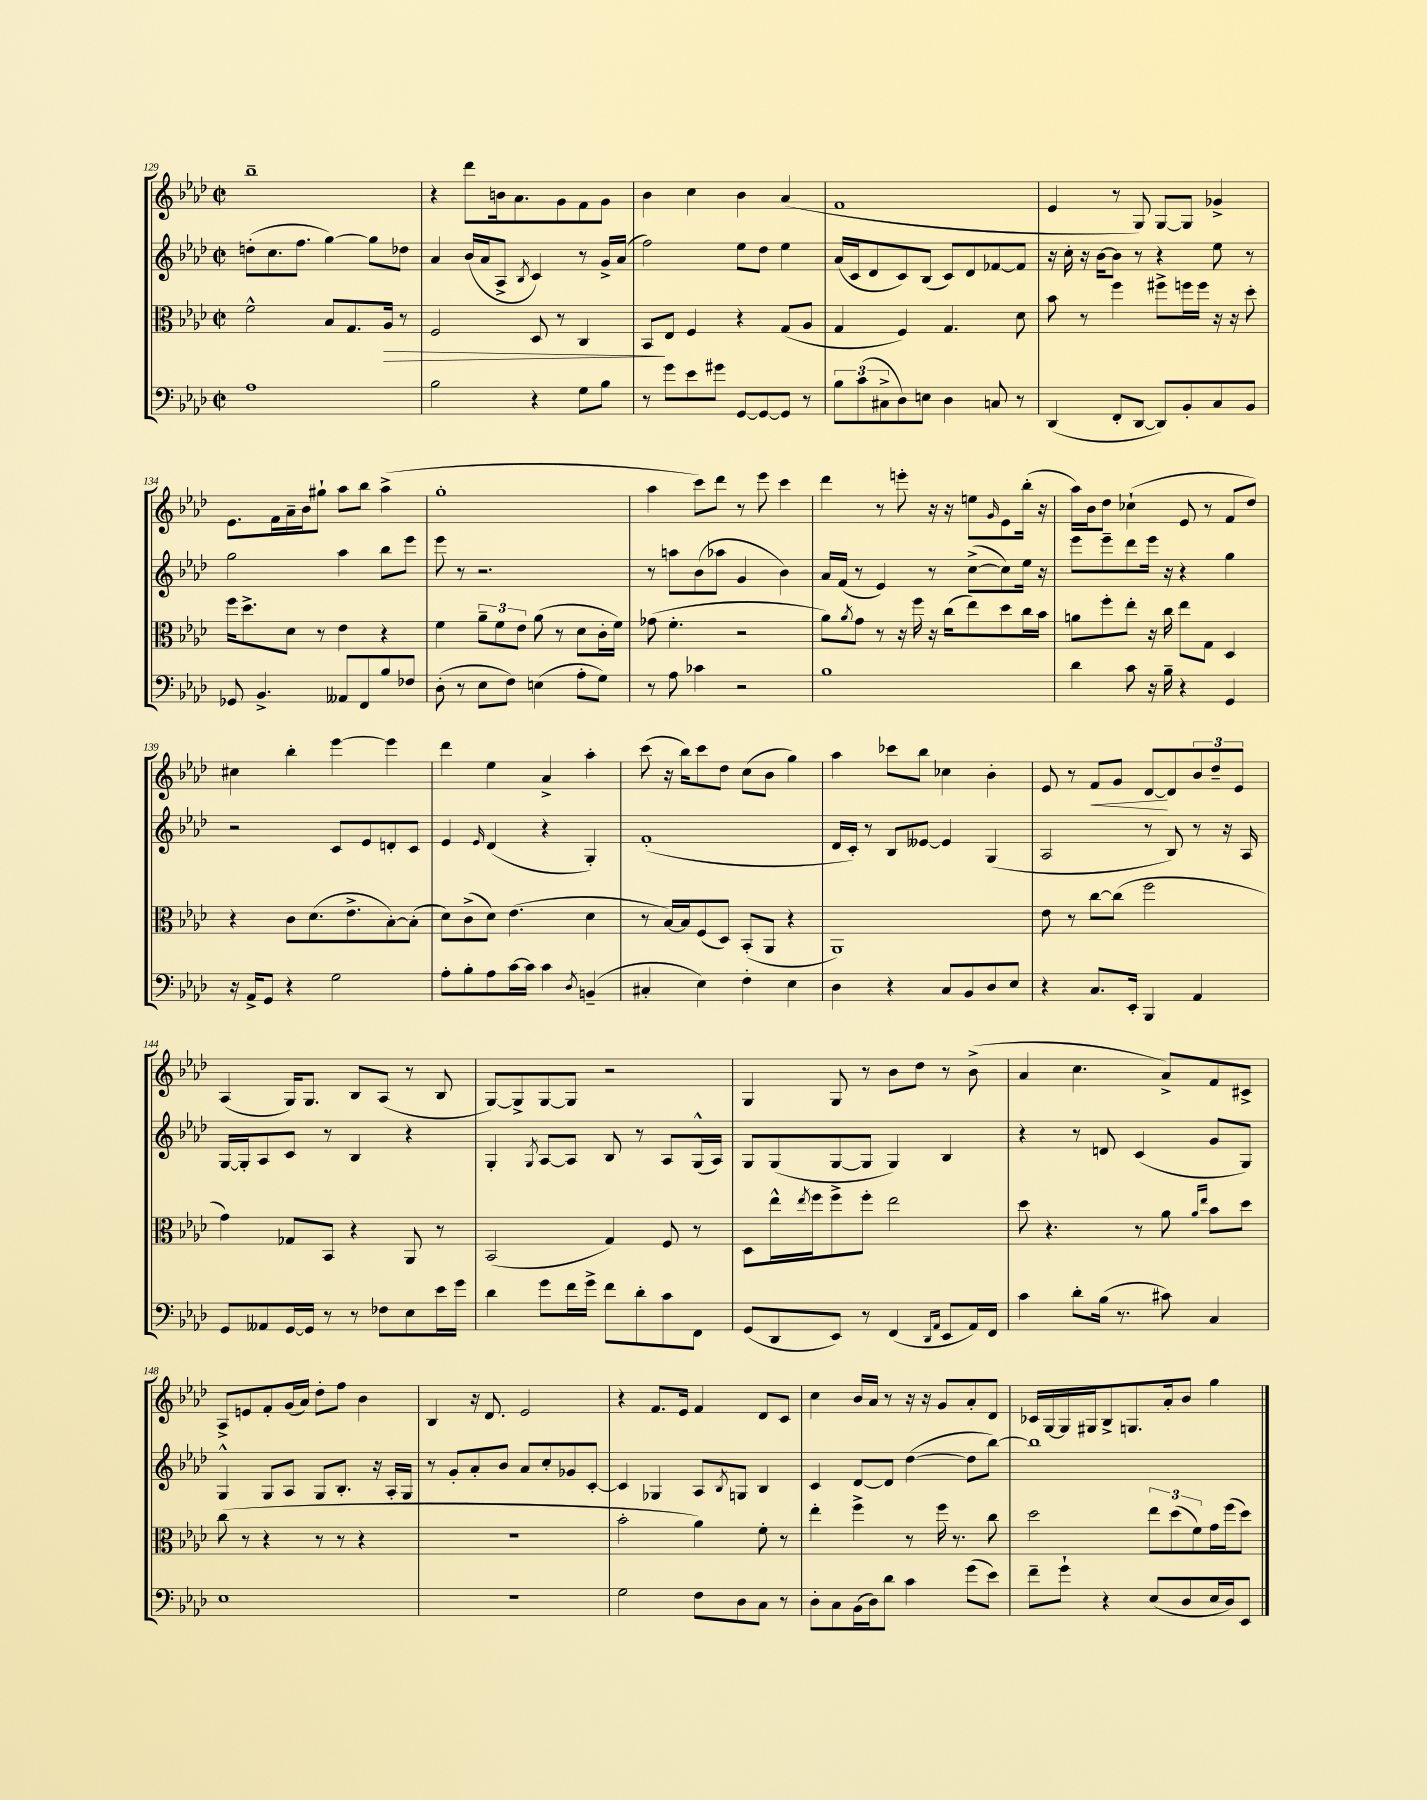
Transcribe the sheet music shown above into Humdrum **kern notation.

**kern	**kern	**dynam	**kern	**kern	**dynam
*part4	*part3	*part3	*part2	*part1	*part1
*staff4	*staff3	*staff3	*staff2	*staff1	*staff1
*clefF4	*clefC3	*	*clefG2	*clefG2	*
*k[b-e-a-d-]	*k[b-e-a-d-]	*	*k[b-e-a-d-]	*k[b-e-a-d-]	*
*M2/2	*M2/2	*	*M2/2	*M2/2	*
*met(c|)	*met(c|)	*	*met(c|)	*met(c|)	*
=129	=129	=129	=129	=129	=129
1A-	2f^^\	.	(8ddn'\L	1bb-~	.
.	.	.	8.cc\	.	.
.	.	.	8.ff\J	.	.
.	8B-/L	.	[4gg\)	.	.
.	8.G/	.	.	.	.
.	.	.	8gg\L]	.	.
!	!	!LO:HP:b	!	!	!
.	16A-/Jk	>	.	.	.
.	8r	.	8dd-X\J	.	.
=130	=130	=130	=130	=130	=130
2B-\	2F/	.	4a-/	4r	.
.	.	.	(16b-/LL	8ddd-\L	.
.	.	.	16a-/J	.	.
.	.	.	8A-^/J	16bn\k	.
.	.	.	.	8.a-\	.
.	.	.	8qB-/	.	.
4r	8D-/	.	4c/)	.	.
.	8r	.	.	8g\	.
8G\L	4C/	.	8r	8f\	.
8B-\J	.	.	16g^/LL	8g\J	.
.	.	.	(16a-/JJ	.	.
=131	=131	=131	=131	=131	=131
8r	8BB-/L	.	2ff\)	4b-\	.
8g\L	8E-/J	]	.	.	.
8e-\	4F/	.	.	4cc\	.
8g#X\J	.	.	.	.	.
[8GG/L	4r	.	8ee-\L	4b-\	.
8GG/_	.	.	8dd-\J	.	.
8GG/J]	(8G/L	.	4ee-\	(4a-/	.
8r	8A-/J	.	.	.	.
=132	=132	=132	=132	=132	=132
12B-\L	4G/	.	(16a-/LL	1f	.
.	.	.	16c/J	.	.
(12c\	.	.	.	.	.
.	.	.	8d-/	.	.
12C#X^\	.	.	.	.	.
8D-\)	4F/)	.	8c/)	.	.
8En\J	.	.	(8B-/J	.	.
4D-\	4.G/	.	8c/L)	.	.
.	.	.	8d-/	.	.
8Cn/	.	.	[8f-X/	.	.
8r	8d-\	.	8f-/J]	.	.
=133	=133	=133	=133	=133	=133
(4DD-/	8b-\	.	16r	4e-/	.
.	.	.	16cc'\	.	.
.	8r	.	16r	.	.
.	.	.	[16b-\KL	.	.
8FF'/L	4ff\	.	8b-\J]	8r	.
[8DD-/J	.	.	8r	8G/)	.
8DD-/L])	8ff#X^\L	.	4r	[8G/L	.
8BB-'/	16ffn\L	.	.	8G/J]	.
.	16ff\JJ	.	.	.	.
8C/	16r	.	8ee-\	4g-X^/	.
.	16r	.	.	.	.
8BB-/J	8dd-'\	.	8r	.	.
!!LO:LB:g=z
=134	=134	=134	=134	=134	=134
8GG-X/	16ff\KL	.	2gg\	8.e-\L	.
.	8.dd-^\	.	.	.	.
4.BB-^/	.	.	.	.	.
.	.	.	.	16f\L	.
.	8d-\J	.	.	16a-~\	.
.	.	.	.	16b-\J	.
.	8r	.	.	8gg#X`\J	.
8AA--X/L	4e-\	.	4aa-\	8aa-\L	.
8FF/	.	.	.	8bb-\J	.
8B-/	4r	.	8bb-\L	(4aa-^\	.
8F-X/J	.	.	8eee-\J	.	.
=135	=135	=135	=135	=135	=135
(8D-'\	4f\	.	8eee-\	1gg'	.
8r	.	.	8r	.	.
8E-\L	12a-~\L	.	2.r	.	.
.	12f\	.	.	.	.
8F\J)	.	.	.	.	.
.	12e-\J	.	.	.	.
(4En\	(8a-\	.	.	.	.
.	8r	.	.	.	.
8A-'\L	8d-\L	.	.	.	.
8G\J)	16c'\L	.	.	.	.
.	16f\JJ)	.	.	.	.
=136	=136	=136	=136	=136	=136
8r	(8g-X\	.	8r	4aa-\	.
8A-\	4.f'\	.	8aan\L	.	.
4c-X\	.	.	(8b-\	8ccc\L)	.
.	.	.	8aa-X\J	8ddd-\J	.
2r	2r	.	4g/	8r	.
.	.	.	.	8eee-\	.
.	.	.	4b-\)	4ccc\	.
=137	=137	=137	=137	=137	=137
1B-	8a-\L)	.	16a-/LL	4ddd-\	.
.	.	.	(16f/JJ	.	.
.	8qa-/	.	.	.	.
.	8g\J	.	8r	.	.
.	8r	.	4e-/)	8r	.
.	16r	.	.	8eeen'\	.
.	16ff\	.	.	.	.
.	16r	.	8r	16r	.
.	(16cc\KL	.	.	16r	.
.	8ee-\)	.	([8cc^\L	8een\L	.
.	.	.	.	16qqg/	.
.	8dd-\	.	8cc\])	8e-\	.
.	16cc\L	.	16ee-\Jk	(16bb-'\Jk	.
.	16b-\JJ	.	16r	16r	.
=138	=138	=138	=138	=138	=138
4d-\	8an\L	.	8eee-\L	16aa-\LL)	.
.	.	.	.	16b-\J	.
.	8ff'\	.	8eee-~\	8dd-\J	.
8c\	8ee-'\J	.	8ddd-\	(4cc-X`\	.
16r	16r	.	16eee-\Jk	.	.
16B-~\	16cc\	.	16r	.	.
4r	8ee-\L	.	4r	8e-/	.
.	8G\J	.	.	8r	.
4GG/	4D-/	.	4gg\	8f/L	.
.	.	.	.	8dd-/J)	.
!!LO:LB:g=z
=139	=139	=139	=139	=139	=139
16r	4r	.	2r	4cc#X\	.
16AA-^/KL	.	.	.	.	.
8GG/J	.	.	.	.	.
4r	8c\L	.	.	4bb-'\	.
.	(8.d-\	.	.	.	.
2G\	.	.	8c/L	[4eee-\	.
.	8.e-^\	.	.	.	.
.	.	.	8e-/	.	.
.	[8B-'\)	.	8dn'/	4eee-\]	.
.	(8B-'\J]	.	8c/J	.	.
=140	=140	=140	=140	=140	=140
8A-'\L	8d-\L)	.	4e-/	4ddd-\	.
8B-'\	(8c^\	.	.	.	.
.	.	.	16qqe-/	.	.
8A-\	8d-\J)	.	(4d-/	4ee-\	.
[16c\L	(4.e-\	.	.	.	.
16c\JJ]	.	.	.	.	.
4c\	.	.	4r	4a-^/	.
8qD-/	.	.	.	.	.
(4BBn~/	4d-\	.	4G'/)	4aa-'\	.
=141	=141	=141	=141	=141	=141
4C#X'/	8r	.	(1f'	(8ccc\	.
.	[16B-/LL)	.	.	16r	.
.	16B-/J]	.	.	16bb-\KL)	.
4E-\)	(8F/	.	.	8ccc\	.
.	8D-/J)	.	.	8dd-\J	.
4F'\	(8BB-'/L	.	.	(8cc\L	.
.	8AA-/J	.	.	8b-\J	.
4E-\	4r	.	.	4gg\)	.
=142	=142	=142	=142	=142	=142
4D-\	1AA-)	.	16d-/LL	4aa-\	.
.	.	.	16c'/JJ)	.	.
.	.	.	8r	.	.
4r	.	.	8B-/L	8ccc-X\L	.
.	.	.	[8e--X/J	8bb-\J	.
8C/L	.	.	4e--/]	4cc-X\	.
8BB-/	.	.	.	.	.
8D-/	.	.	(4G/	4b-'\	.
8E-/J	.	.	.	.	.
=143	=143	=143	=143	=143	=143
4r	8e-\	.	2A-/	8e-/	.
.	8r	.	.	8r	.
!	!	!	!	!	!LO:HP:b
8.C/L	[8cc\L	.	.	8f/L	<
.	(8cc\J]	.	.	8g/J	.
16EE-'/Jk	.	.	.	.	.
4BBB-/	2ff\	.	8r	[8d-/L	.
.	.	.	8B-/)	8d-/]	[
4AA-/	.	.	8r	12b-/	.
.	.	.	.	12dd-~/	.
.	.	.	16r	.	.
.	.	.	.	12e-/J	.
.	.	.	16A-/	.	.
!!LO:LB:g=z
=144	=144	=144	=144	=144	=144
8GG/L	4g\)	.	[16G/LL	(4A-/	.
.	.	.	16G'/J]	.	.
8AA--X/	.	.	8A-/	.	.
[16GG/L	8G-X/L	.	8c/J	16G/KL)	.
16GG/JJ]	.	.	.	8.G/J	.
8r	8BB-/J	.	8r	.	.
8r	4r	.	4B-/	8B-/L	.
8F-X\L	.	.	.	(8A-/J	.
8E-\	8AA-/	.	4r	8r	.
16e-\L	8r	.	.	8B-/	.
16g\JJ	.	.	.	.	.
=145	=145	=145	=145	=145	=145
4d-\	(2BB-/	.	4G'/	[8G/L)	.
.	.	.	.	8G^/]	.
.	.	.	8qG/	.	.
8g\L	.	.	[8A-/L	[8G/	.
16f\L	.	.	8A-/J]	8G/J]	.
16g^\JJ	.	.	.	.	.
8f\L	4G/)	.	8B-/	2r	.
8d-'\	.	.	8r	.	.
8c\	8F/	.	8A-/L	.	.
8FF\J	8r	.	(16G^^/L	.	.
.	.	.	16A-/JJ)	.	.
=146	=146	=146	=146	=146	=146
(8GG/L	8D-\L	.	8G/L	4G/	.
8DD-/	16ee-^^\L	.	(8G/	.	.
.	8qee-/	.	.	.	.
.	16ff\J	.	.	.	.
8EE-/J)	8ff^\	.	[8G/	8G/	.
8r	8ff'\J	.	8G/J]	8r	.
(4FF/	2ee-\	.	4G/)	8b-\L	.
.	.	.	.	8dd-\J	.
16qqDD-/LL	.	.	.	.	.
16qqAA-/JJ	.	.	.	.	.
8EE-/L	.	.	4B-/	8r	.
16AA-/L)	.	.	.	(8b-^\	.
16FF/JJ	.	.	.	.	.
=147	=147	=147	=147	=147	=147
4c\	8dd-\	.	4r	4a-/	.
.	4.r	.	.	.	.
8d-'\L	.	.	8r	4.cc\	.
(16B-\Jk	.	.	8dn/	.	.
8.r	.	.	.	.	.
.	8r	.	(4c/	.	.
8c#X\)	8a-\	.	.	8a-^/L)	.
.	16qqa-/LL	.	.	.	.
.	16qqee-/JJ	.	.	.	.
4C/	8b-\L	.	8g/L	8f/	.
.	8dd-\J	.	8G/J)	8c#X^/J	.
!!LO:LB:g=z
=148	=148	=148	=148	=148	=148
1E-	(8cc\	.	4G^^/	8A-^/L	.
.	8r	.	.	8en/	.
.	4r	.	8G/L	8f'/	.
.	.	.	8A-/J	(16g/L	.
.	.	.	.	16a-/JJ)	.
.	8r	.	8G/L	8dd-'\L	.
.	8r	.	8.B-'/J	8ff\J	.
.	4r	.	.	4b-\	.
.	.	.	16r	.	.
.	.	.	16A-'/LL	.	.
.	.	.	16G/JJ	.	.
=149	=149	=149	=149	=149	=149
1r	1r	.	8r	4B-/	.
.	.	.	8g'/L	.	.
.	.	.	8a-'/	16r	.
.	.	.	.	8.d-/	.
.	.	.	8b-/J	.	.
.	.	.	8a-/L	2e-/	.
.	.	.	8cc'/	.	.
.	.	.	8g-X/	.	.
.	.	.	[8c'/J	.	.
=150	=150	=150	=150	=150	=150
2G\	2b-'\	.	4c/]	4r	.
.	.	.	4G-X/	8.f/L	.
.	.	.	.	16e-/Jk	.
8F\L	4a-\)	.	8A-/L	4f/	.
.	.	.	8qB-/	.	.
8D-\	.	.	8Gn/J	.	.
8C\J	8f'\	.	4B-/	8d-/L	.
8r	8r	.	.	8c/J	.
=151	=151	=151	=151	=151	=151
8D-'\L	4ee-'\	.	4c/	4cc\	.
8C\	.	.	.	.	.
(16BB-\L	4ff^\	.	[8d-/L	16b-/LL	.
16D-\J)	.	.	.	16a-/JJ	.
8d-\J	.	.	8d-/J]	8r	.
4c\	8r	.	([4dd-\	16r	.
.	.	.	.	16r	.
.	16ff\	.	.	8g/L	.
.	8.r	.	.	.	.
(8g\L	.	.	8dd-\L]	8a-'/	.
8e-\J)	8cc\	.	[8bb-\J)	8d-/J	.
=152	=152	=152	=152	=152	=152
8f~\L	2dd-\	.	1bb-]	16c-X/LL	.
.	.	.	.	[16G/	.
8g`\J	.	.	.	16G/]	.
.	.	.	.	16G#X/J	.
4r	.	.	.	8B-^/	.
.	.	.	.	8.Gn/	.
(8E-/L	12ee-\L	.	.	.	.
.	.	.	.	16a-'/k	.
.	(12dd-\	.	.	.	.
8D-/	.	.	.	8b-/J	.
.	12f\)	.	.	.	.
16E-/L	16g\L	.	.	4gg\	.
16D-/J)	(16ff\J	.	.	.	.
8EE-/J	8dd-\J)	.	.	.	.
==	==	==	==	==	==
*-	*-	*-	*-	*-	*-
